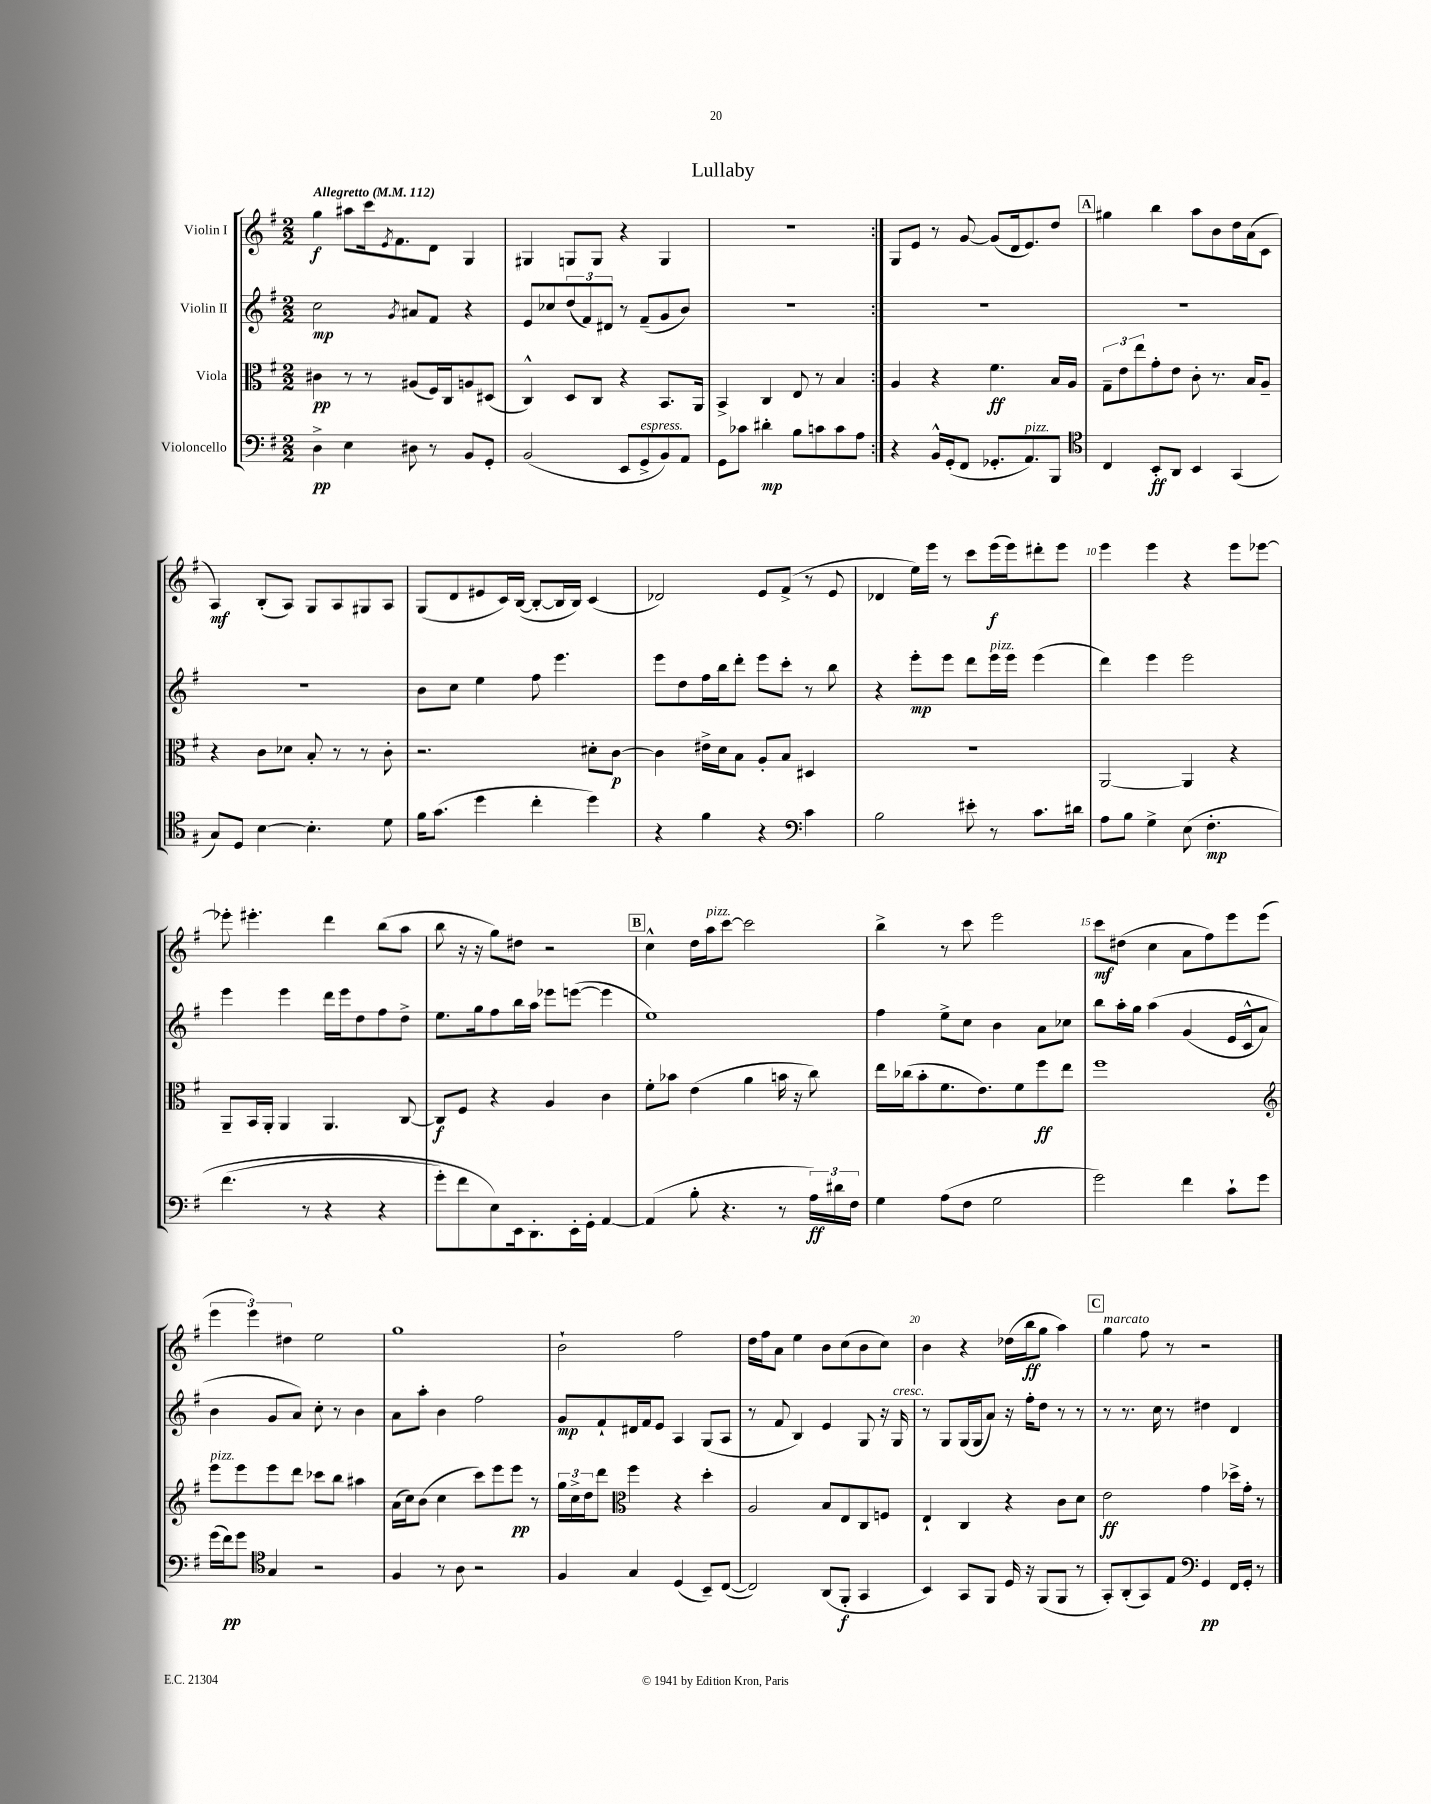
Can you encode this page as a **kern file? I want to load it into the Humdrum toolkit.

**kern	**kern	**kern	**kern
*staff4	*staff3	*staff2	*staff1
*clefF4	*clefC3	*clefG2	*clefG2
*k[f#]	*k[f#]	*k[f#]	*k[f#]
*M2/2	*M2/2	*M2/2	*M2/2
*MM112	*MM112	*MM112	*MM112
4D^	4c#	2cc	4gg
4E	8r	.	8aa#
.	8r	.	16ccc
.	.	.	8qe
.	.	.	8.f#
.	.	8qg	.
8D#	(8A#	8a#	.
8r	16F#)	8f#	8d
.	16C	.	.
8BB	8A	4r	4G
8GG'	(8D#	.	.
=	=	=	=
(2BB	4C^^)	8e	4G#
.	.	8cc-	.
.	8D	(12dd	8G
.	.	12f#)	.
.	8C	.	8G
.	.	12d#	.
8EE	4r	8r	4r
8GG^	.	(8f#~	.
8BB)	8.BB	8g	4G
8AA	.	8b)	.
.	16AA	.	.
=	=	=	=
8GG	4BB^	1r	1r
8c-	.	.	.
4d#'	4C	.	.
8B	8E	.	.
8c	8r	.	.
8c	4B	.	.
8A	.	.	.
=:|!	=:|!	=:|!	=:|!
4r	4A	1r	8G
.	.	.	8e
16BB^^	4r	.	8r
(16GG'	.	.	.
8FF#	.	.	[8g
8.GG-'	4.f#	.	(8g]
.	.	.	16d
8.AA)	.	.	8.e)
8BBB	16B	.	8dd
.	16A	.	.
=	=	=	=
*clefC4	*	*	*
4C	12G~	1r	4gg#
.	12e	.	.
.	12ee	.	.
8BB'	8g'	.	4bb
8AA	8e	.	.
4BB	8c'	.	8aa
.	8.r	.	8b
(4GG	.	.	16dd
.	16B	.	(16a
.	8A~	.	8c
=	=	=	=
8G)	4r	1r	4A)
8D	.	.	.
[4B	8c	.	(8B'
.	8d-	.	8A)
4.B']	8B'	.	8G
.	8r	.	8A
.	8r	.	8G#
8d	8c'	.	8A
=	=	=	=
16f#	2.r	8b	(8G
(8.g	.	.	.
.	.	8cc	8d
4dd	.	4ee	8e#
.	.	.	16c)
.	.	.	([16B
4cc'	.	8ff#	8B'_
.	.	4.eee	16B]
.	.	.	16B)
4dd)	8d#'	.	(4c
.	[8c	.	.
=	=	=	=
4r	4c]	8eee	2d-)
.	.	8dd	.
4f#	16e#^	16ff#	.
.	16d	16bb	.
.	8B	8ddd'	.
4r	8A'	8eee	8e
.	8B	8ccc'	(8f#^
*clefF4	*	*	*
4c	4D#	8r	8r
.	.	8bb	8e
=	=	=	=
2B	1r	4r	4d-
.	.	8eee'	16ee)
.	.	.	16eee
.	.	8eee	8r
8e#'	.	8ddd	8ccc
8r	.	16eee	(16eee
.	.	16eee	16eee)
8.c	.	(4eee	8ddd#'
.	.	.	8eee
16d#	.	.	.
=	=	=	=
8A	[2AA	4ddd)	4eee
8B	.	.	.
4G^	.	4eee	4eee
&(8E	4AA]	2eee	4r
4.F#'	.	.	.
.	4r	.	8eee
.	.	.	[8eee-
=	=	=	=
(4.f#	8AA~	4eee	8eee-']
.	16BB	.	4.eee#'
.	16AA'	.	.
.	4AA	4eee	.
8r	.	.	.
4r	4.AA	16ddd	4ddd
.	.	16eee	.
.	.	8dd	.
4r	.	8ff#	(8bb
.	[8C	8dd^	8aa
=	=	=	=
8g')	8C]	8.ee	8bb
8f#	8F#	.	16r
.	.	16gg	16r
8E&)	4r	8ff#	8gg)
16EE	.	16bb	8dd#
8.DD'	.	16aa	.
.	4A	8eee-	2r
16EE'	.	([8eee	.
16GG'	.	.	.
[4AA	4c	4eee]	.
=	=	=	=
(4AA]	8f#'	1ee)	4cc^^
.	8b-	.	.
8B'	(4e	.	16dd
.	.	.	16aa
4.r	.	.	[8ccc
.	4a	.	2ccc]
8r	16b	.	.
.	16r	.	.
24A)	8cc)	.	.
24d#	.	.	.
24F#	.	.	.
=	=	=	=
4G	16ee	4ff#	4bb^
.	(16cc-	.	.
.	8b'	.	.
(8A	8.f#	8ee^	8r
8F#	.	8cc	8ccc
.	8.e)	.	.
2G	.	4b	2eee
.	8f#	.	.
.	8ff#	8a	.
.	8ee	8cc-	.
=	=	=	=
2g)	1ff#	8bb	8ccc
.	.	16aa'	(8dd#
.	.	16gg	.
.	.	&(4aa	4cc
4f#	.	(4g	8a
.	.	.	8ff#)
8c`	.	16e	8eee
.	.	16c^^	.
8g	.	8a)	(8eee
=	=	=	=
*	*clefG2	*	*
(16g	8eee	4b	6eee
16f#)	.	.	.
8g	8eee	.	.
.	.	.	6eee)
*clefC4	*	*	*
4G	8eee	8g	.
.	.	.	6dd#
.	8ddd	8a&)	.
2r	8ccc-	8cc'	2ee
.	8bb	8r	.
.	4aa#	4b	.
=	=	=	=
4F#	(16a	8a	1gg
.	16cc)	.	.
.	(8b	8aa'	.
8r	4cc	4b	.
8A	.	.	.
2r	8ccc)	2ff#	.
.	8eee	.	.
.	8eee	.	.
.	8r	.	.
=	=	=	=
4F#	24gg	8g	2b`
.	24cc^	.	.
.	24dd	.	.
.	8ddd	8f#`	.
*	*clefC3	*	*
4G	4ff#	16d#	.
.	.	16f#	.
.	.	8e	.
(4D	4r	4A	2ff#
8BB~)	4dd'	(8G	.
([8C	.	8A	.
=	=	=	=
2C])	2A	8r	16dd
.	.	.	16ff#
.	.	8f#	8a
.	.	4B)	4ee
(8AA	8B	4e	8b
8FF#'	8E	.	(8cc
4GG	8C	8G	8b
.	8F	16r	8cc)
.	.	16G	.
=	=	=	=
4BB)	4E`	8r	4b
.	.	8G	.
8GG	4C	(16G	4r
.	.	16G	.
8FF#	.	8a)	.
16D	4r	16r	(16dd-
16r	.	16ff#'	16bb
(8FF#	.	8dd	8gg
8FF#	8c	8r	4aa)
8r	8d	8r	.
=	=	=	=
8GG')	2e	8r	4gg
(8AA'	.	8.r	.
8GG)	.	.	8ff#
.	.	16cc	.
8E	.	8r	8r
*clefF4	*	*	*
4GG	4g	4dd#	2r
16FF#	16dd-^	4d	.
16GG'	16g'	.	.
8r	8r	.	.
==	==	==	==
*-	*-	*-	*-
